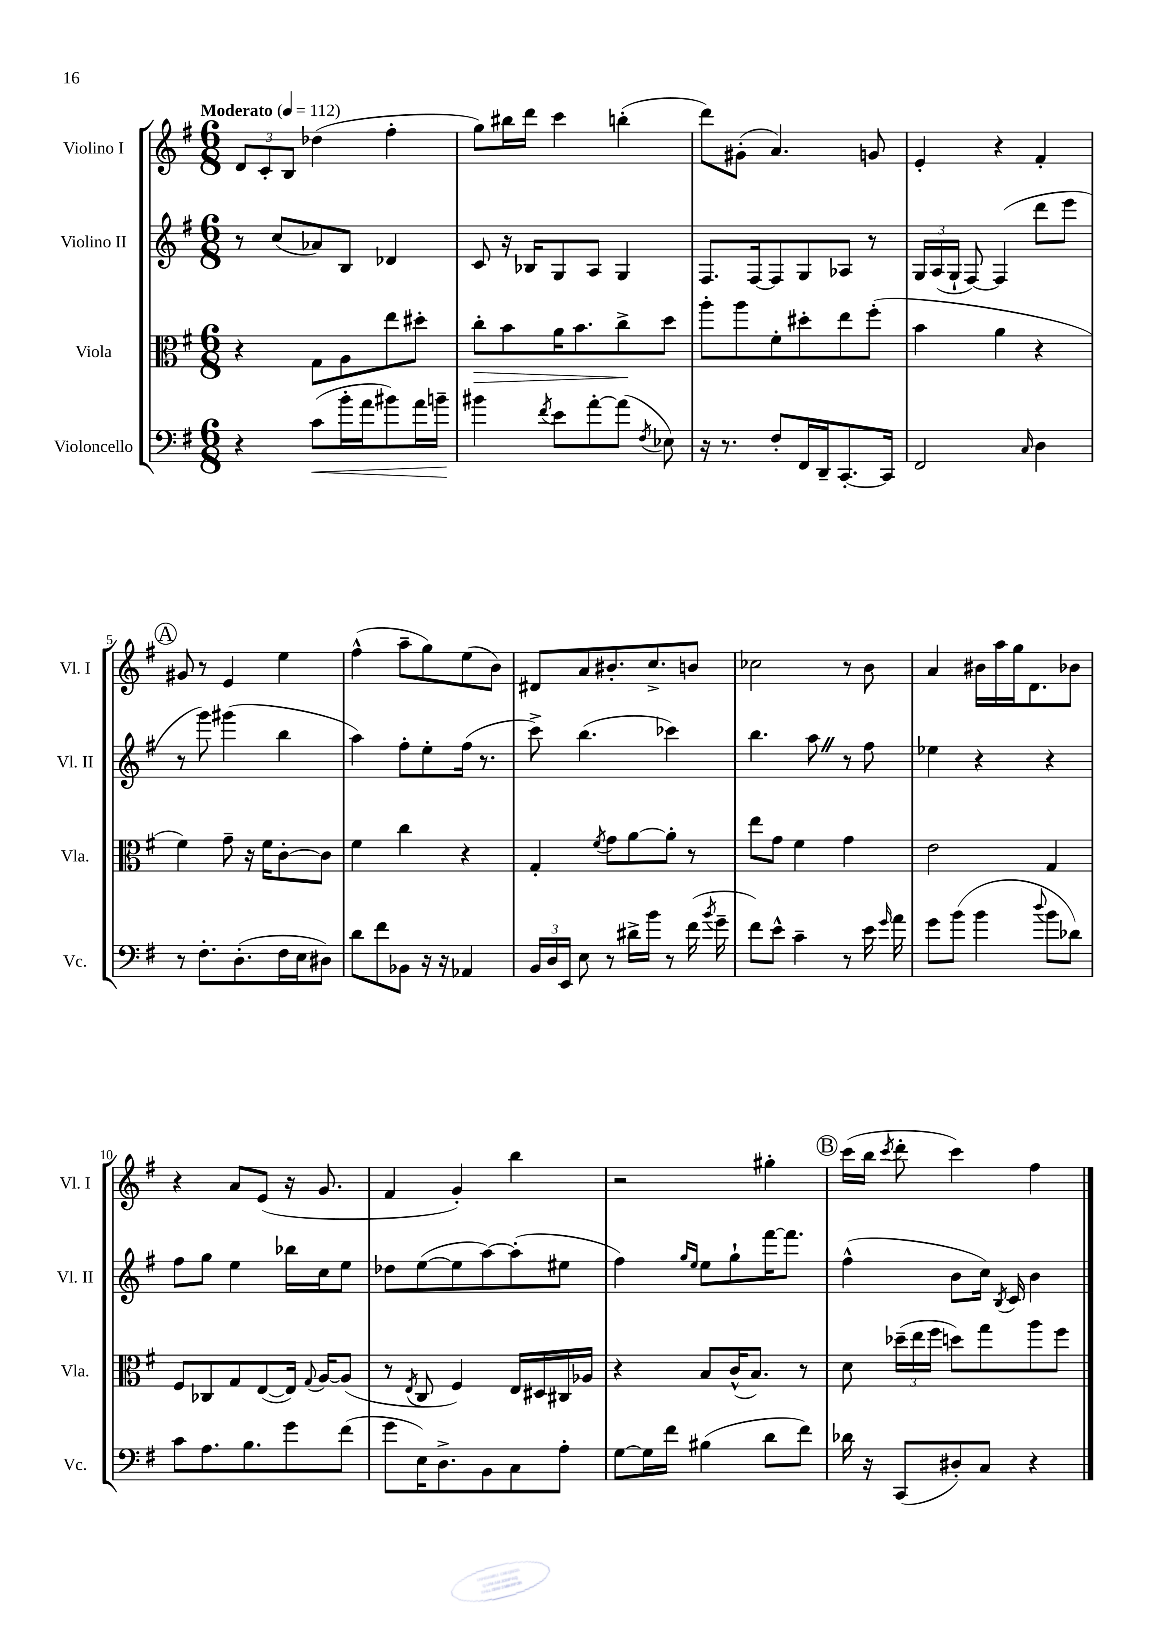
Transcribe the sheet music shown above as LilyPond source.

<<
\new StaffGroup <<
\new Staff = "s0" \with { instrumentName = "Violino I" shortInstrumentName = "Vl. I" } {
    \clef treble \key g \major \numericTimeSignature \time 6/8 \tempo "Moderato" 4 = 112
    \autoBeamOff \tuplet 3/2 { d'8[ c'8-. b8] } des''4( fis''4-. |
    g''8[) bis''16 d'''16] c'''4 b''4-.( |
    d'''8[) gis'8]-.( a'4.) g'8 |
    e'4-. r4 fis'4-. |
    \mark \markup { \circle "A" } gis'8 r8 e'4 e''4 |
    fis''4-^( a''8[-- g''8) e''8( b'8]) |
    dis'8[ a'8 bis'8.-. c''8.-> b'8] |
    ces''2 r8 b'8 |
    a'4 bis'16[ a''16 g''16 d'8. bes'8] |
    r4 a'8[ e'8]( r16 g'8. |
    fis'4 g'4-.) b''4 |
    r2 gis''4-. |
    \mark \markup { \circle "B" } c'''16[( b''16] \acciaccatura { c'''8 } d'''8-. c'''4) fis''4 \bar "|." |
}
\new Staff = "s1" \with { instrumentName = "Violino II" shortInstrumentName = "Vl. II" } {
    \clef treble \key g \major \numericTimeSignature \time 6/8
    \autoBeamOff r8 c''8[( aes'8) b8] des'4 |
    c'8 r16 bes16[ g8 a8] g4 |
    fis8.[ fis16~ fis8 g8 aes8] r8 |
    \tuplet 3/2 { g16[ a16( g16]-! } fis8~) fis4( d'''8[ e'''8] |
    \mark \markup { \circle "A" } r8 g'''8) gis'''4( b''4 |
    a''4) fis''8[-. e''8-. fis''16]( r8. |
    c'''8->) b''4.( ces'''4) |
    b''4. a''8 \once \override BreathingSign.text = \markup { \musicglyph "scripts.caesura.straight" } \breathe r8 fis''8 |
    ees''4 r4 r4 |
    fis''8[ g''8] e''4 bes''16[ c''16 e''8] |
    des''8[ e''8~( e''8 a''8~) a''8-.( eis''8] |
    fis''4) \grace { g''16[ e''16] } e''8[ g''8-! fis'''16~ fis'''8.] |
    \mark \markup { \circle "B" } fis''4-^( b'8[ c''16]) \acciaccatura { b8 } c'16 b'4 \bar "|." |
}
\new Staff = "s2" \with { instrumentName = "Viola" shortInstrumentName = "Vla." } {
    \clef alto \key g \major \numericTimeSignature \time 6/8
    \autoBeamOff r4 g8[ a8 e''8 dis''8]-. |
    c''8[-.\> b'8 a'16 b'8. c''8->\! d''8] |
    a''8[-. a''8 fis'8-. dis''8-. e''8 fis''8]-.( |
    b'4 a'4 r4 |
    \mark \markup { \circle "A" } fis'4) g'8-- r16 fis'16[ c'8~-. c'8] |
    fis'4 c''4 r4 |
    g4-. \acciaccatura { fis'8 } g'8[ a'8~ a'8]-. r8 |
    e''8[ g'8] fis'4 g'4 |
    e'2 g4 |
    fis8[ ces8 g8 e8~( e16]) \appoggiatura { g8 } a16[~ a8]( |
    r8 \acciaccatura { e8 } c8 fis4) e16[ dis16 cis16 aes16] |
    r4 b8[ c'16-^( b8.]) r8 |
    \mark \markup { \circle "B" } d'8 \tuplet 3/2 { des''16[--( e''16 fis''16] } d''8[) g''8 a''8 fis''8] \bar "|." |
}
\new Staff = "s3" \with { instrumentName = "Violoncello" shortInstrumentName = "Vc." } {
    \clef bass \key g \major \numericTimeSignature \time 6/8
    \autoBeamOff r4 c'8[\<( b'16-. a'16 bis'8) a'16 b'16]--\! |
    bis'4 \acciaccatura { fis'8 } e'8[ a'8~-. a'8]( \acciaccatura { fis8 } ees8) |
    r16 r8. fis8[-. fis,16 d,16-- c,8.~-. c,16] |
    fis,2 \grace { c16 } d4 |
    \mark \markup { \circle "A" } r8 fis8.[-. d8.-.( fis16 e16 dis8]) |
    d'8[ fis'8 bes,8] r16 r16 aes,4 |
    \tuplet 3/2 { b,16[ d16 e,16] } e8 r8 dis'16[-> b'16] r8 fis'16( \acciaccatura { b'8 } g'16-- |
    fis'8[) e'8]-^ c'4-- r8 e'16 \grace { g'16 } a'16 |
    g'8[ b'8]( b'4 \appoggiatura { d''8 } b'8[ des'8]) |
    c'8[ a8. b8. g'8 fis'8]( |
    g'8[ e16) d8.-> b,8 c8 a8]-. |
    g8[~ g16 fis'16] bis4( d'8[ fis'8]) |
    \mark \markup { \circle "B" } des'16 r16 c,8[( dis8-.) c8] r4 \bar "|." |
}
>>
>>
